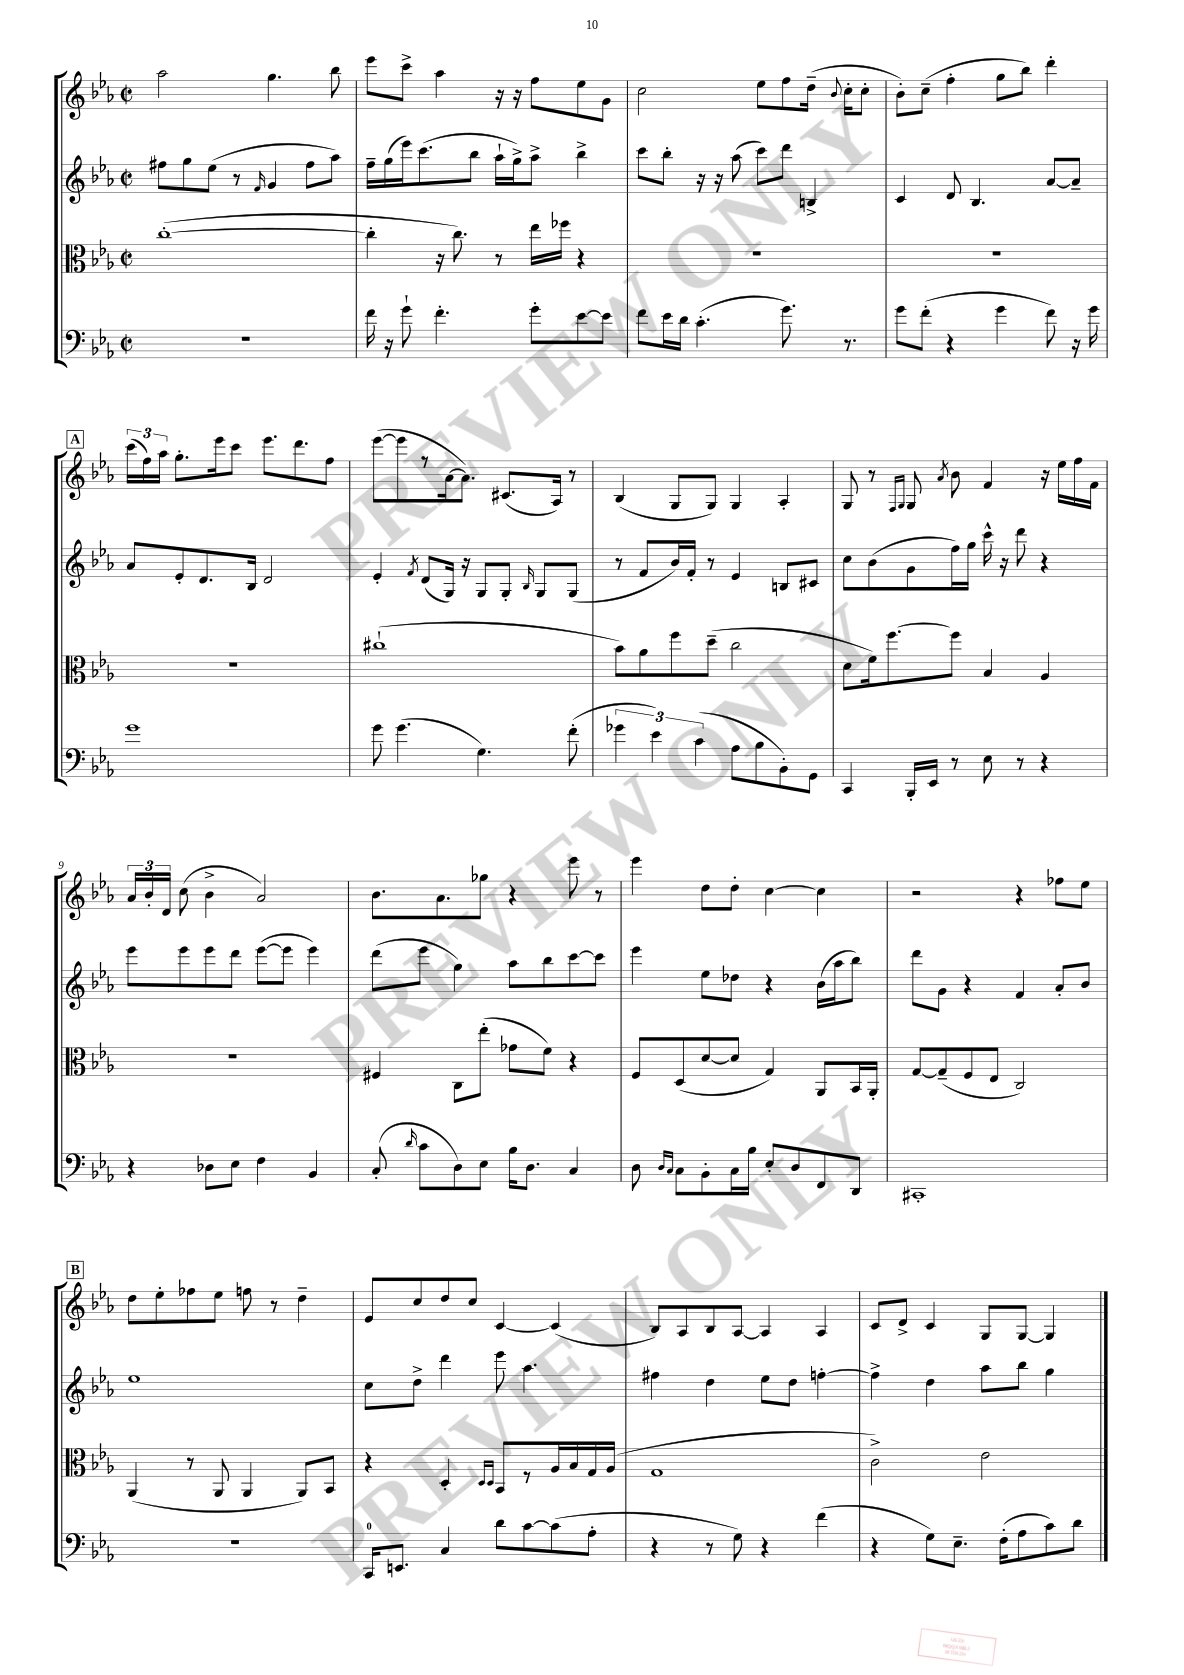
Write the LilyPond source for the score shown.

<<
\new StaffGroup <<
\new Staff = "s0" {
    \clef treble \key ees \major \defaultTimeSignature \time 2/2
    \autoBeamOff aes''2 g''4. bes''8 |
    ees'''8[ c'''8]-> aes''4 r16 r16 f''8[ ees''8 g'8] |
    c''2 ees''8[ f''8 d''16]--( \appoggiatura { bes'8 } c''16[-. c''8]-. |
    bes'8[-.) c''8]--( f''4-. g''8[ bes''8]) d'''4-. |
    \mark \markup { \box "A" } \tuplet 3/2 { c'''16[( f''16) aes''16] } g''8.[-. ees'''16 c'''8] ees'''8.[ d'''8. f''8] |
    ees'''8[~( ees'''8 r8 aes'16~ aes'8.]) cis'8.[( aes16]) r8 |
    bes4( g8[ g8]) g4 aes4-. |
    g8 r8 \grace { f16[ g16] } g8 \acciaccatura { aes'8 } bes'8 f'4 r16 ees''16[ f''16 f'16] |
    \tuplet 3/2 { aes'16[ bes'16-. d'16] } c''8( bes'4-> aes'2) |
    bes'8.[ aes'8. ges''8] r4 ees'''8 r8 |
    ees'''4 d''8[ d''8]-. c''4~ c''4 |
    r2 r4 fes''8[ ees''8] |
    \mark \markup { \box "B" } d''8[ ees''8-. fes''8 ees''8] f''8 r8 d''4-- |
    ees'8[ c''8 d''8 c''8] c'4~ c'4( |
    bes8[) aes8 bes8 aes8]~ aes4 aes4 |
    c'8[ d'8]-> c'4 g8[ g8]~ g4 \bar "|." |
}
\new Staff = "s1" {
    \clef treble \key ees \major \defaultTimeSignature \time 2/2
    \autoBeamOff fis''8[ g''8 ees''8]( r8 \grace { f'16 } g'4 fis''8[ aes''8]) |
    f''16[-- g''16( ees'''16) c'''8.( bes''8] aes''16[-! g''16->) aes''8]-> bes''4-> |
    c'''8[ bes''8]-. r16 r16 aes''8( c'''8[) d'''8] b4-> |
    c'4 d'8 bes4. aes'8[~ aes'8]-- |
    \mark \markup { \box "A" } aes'8[ ees'8-. d'8. bes16] d'2 |
    ees'4-. \acciaccatura { f'8 } d'8[( g16]) r16 g8[ g8]-. \grace { bes16 } g8[ g8]( |
    r8 f'8[ bes'16) f'16]-. r8 ees'4 b8[ cis'8] |
    c''8[ bes'8( g'8 f''16) g''16] c'''16-^ r16 d'''8 r4 |
    ees'''8[ ees'''8 ees'''8 d'''8] ees'''8[~( ees'''8] ees'''4) |
    d'''8[( ees'''8] g''4) aes''8[ bes''8 c'''8~ c'''8] |
    ees'''4 ees''8[ des''8] r4 bes'16[( aes''16 bes''8]) |
    d'''8[ g'8] r4 f'4 aes'8[-. bes'8] |
    \mark \markup { \box "B" } ees''1 |
    c''8[ d''8]-> d'''4 ees'''8 aes''4. |
    fis''4 d''4 ees''8[ d''8] f''4~-. |
    f''4-> d''4 aes''8[ bes''8] g''4 \bar "|." |
}
\new Staff = "s2" {
    \clef alto \key ees \major \defaultTimeSignature \time 2/2
    \autoBeamOff c''1~-.( |
    c''4-. r16 c''8.) r8 ees''16[ fes''16] r4 |
    R1 |
    R1 |
    \mark \markup { \box "A" } R1 |
    cis''1-!( |
    bes'8[) aes'8 f''8 d''8]--( c''2 |
    d'8[ f'16) f''8.~ f''8] bes4 aes4 |
    R1 |
    fis4 c8[ ees''8]-.( ges'8[ f'8]) r4 |
    f8[ d8( d'8~ d'8] g4) aes,8[ bes,16 aes,16]-. |
    g8[~ g8--( f8 ees8] c2) |
    \mark \markup { \box "B" } aes,4( r8 aes,8 aes,4 aes,8[) bes,8] |
    r4 d4-. \grace { d16[ d16] } bes,8[ r8 aes16 bes16 g16 aes16]( |
    g1 |
    c'2->) ees'2 \bar "|." |
}
\new Staff = "s3" {
    \clef bass \key ees \major \defaultTimeSignature \time 2/2
    \autoBeamOff R1 |
    f'16 r16 g'8-! f'4.-. g'8[-. ees'8~ ees'8] |
    f'8[ ees'16 d'16] c'4.-.( g'8.) r8. |
    g'8[ f'8]-.( r4 g'4 f'8) r16 g'16 |
    \mark \markup { \box "A" } g'1 |
    g'8 g'4.( g4.) f'8-.( |
    \tuplet 3/2 { ges'4 ees'4) c'4( } aes8[ bes8 bes,8-.) g,8] |
    c,4 bes,,16[-. ees,16] r8 ees8 r8 r4 |
    r4 des8[ ees8] f4 bes,4 |
    c8-.( \grace { d'16 } c'8[ d8) ees8] bes16[ d8.] c4 |
    d8 \grace { d16[ c16] } c8[ bes,8-. c16 bes16] ees8[-. d8 f,8 d,8] |
    cis,1-. |
    \mark \markup { \box "B" } R1 |
    c,16[-0 e,8.] c4 d'8[ c'8~ c'8( aes8]-. |
    r4 r8 g8) r4 f'4( |
    r4 g8[) ees8.]-- f16[-.( aes8 c'8) d'8] \bar "|." |
}
>>
>>
